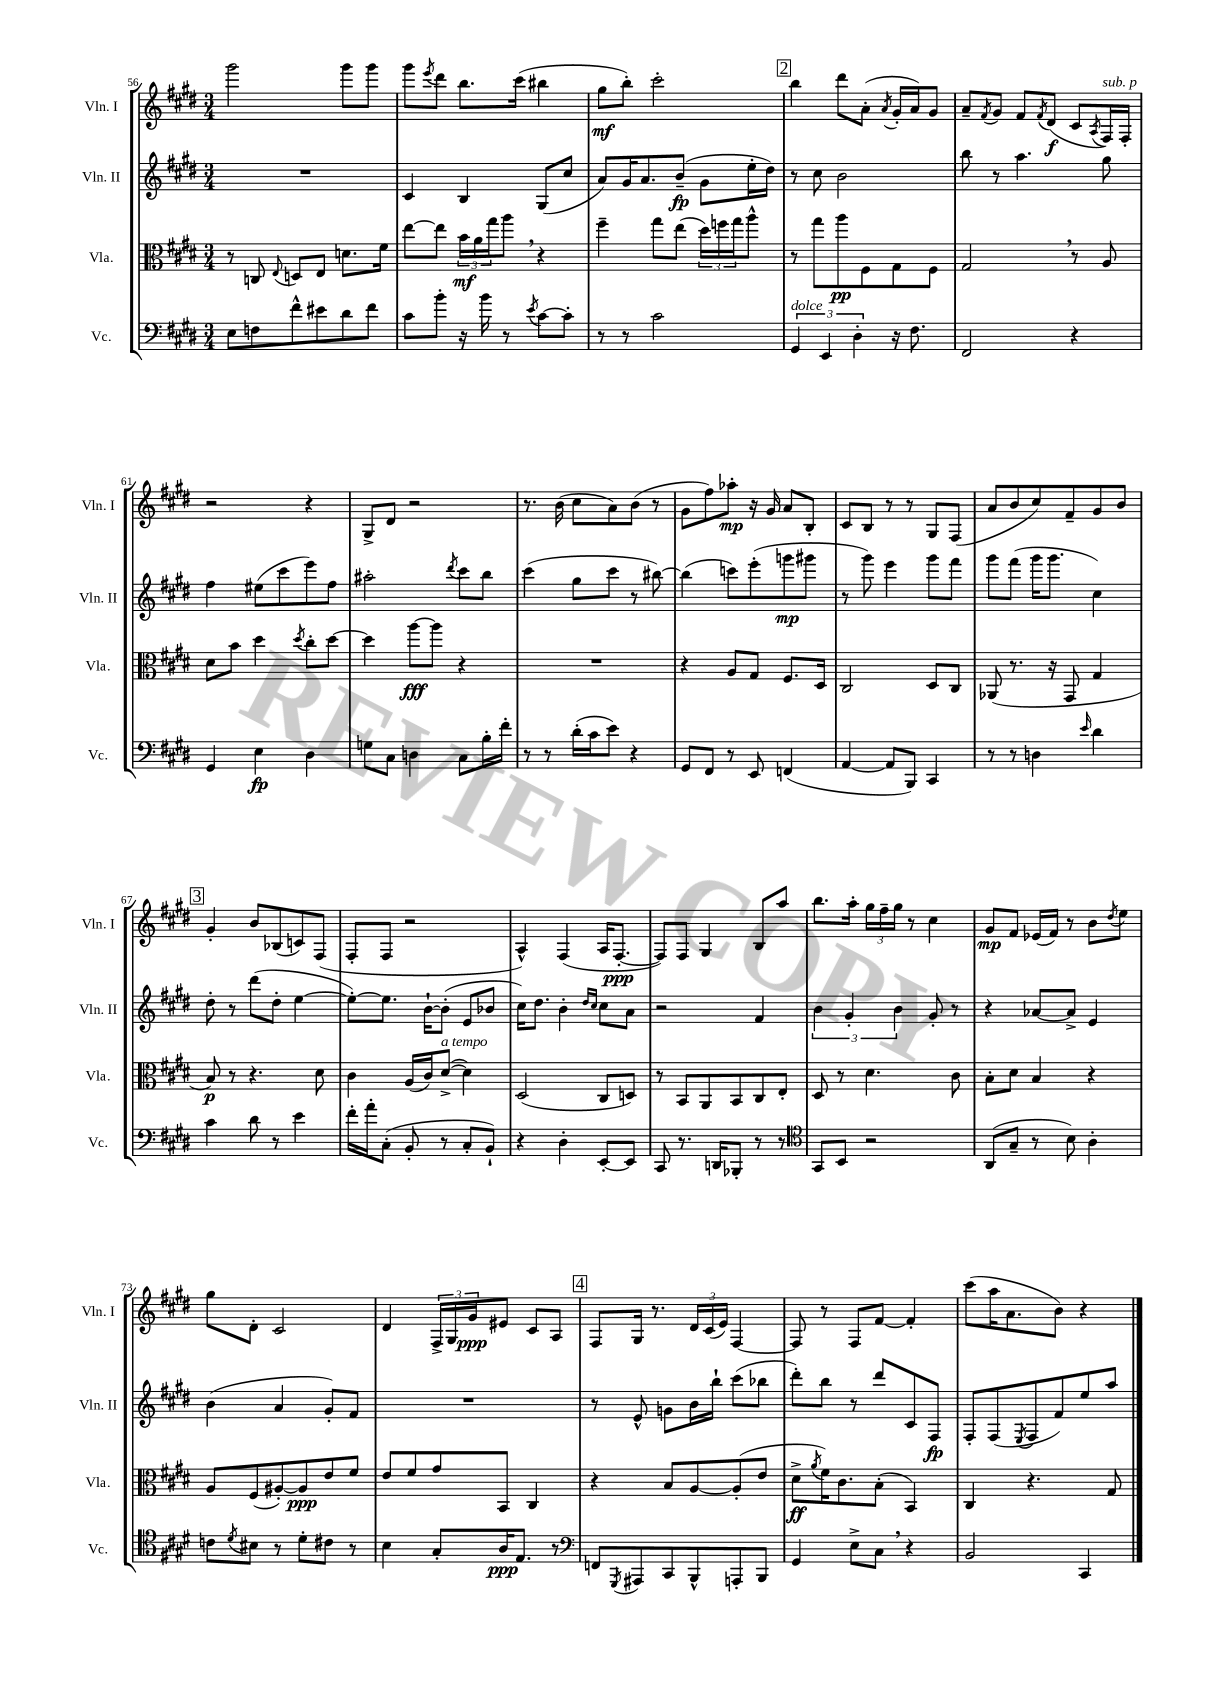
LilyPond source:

<<
\new StaffGroup <<
\new Staff = "s0" \with { instrumentName = "Vln. I" shortInstrumentName = "Vln. I" } {
    \clef treble \key e \major \numericTimeSignature \time 3/4
    gis'''2 gis'''8 gis'''8 |
    gis'''8 \acciaccatura { e'''8 } dis'''8 b''8. cis'''16( bis''4 |
    gis''8\mf b''8-.) cis'''2-. |
    \mark \markup { \box "2" } b''4 dis'''8 a'8-.( \acciaccatura { a'8 } gis'16-. a'16) gis'8 |
    a'8-- \acciaccatura { fis'8 } gis'8 fis'8 \acciaccatura { fis'8 } dis'8\f( cis'8 \acciaccatura { a8 } fis16^\markup { \italic "sub. p" }) fis16-. |
    r2 r4 |
    gis8-> dis'8 r2 |
    r8. b'16( cis''8 a'8) b'8( r8 |
    gis'8 fis''8) aes''8-.\mp r16 gis'16 a'8 b8-. |
    cis'8 b8 r8 r8 gis8 fis8( |
    a'8 b'8 cis''8) fis'8-- gis'8 b'8 |
    \mark \markup { \box "3" } gis'4-. b'8 bes8( c'8) fis8( |
    fis8-. fis8 r2 |
    a4-^) fis4( a16 fis8.~-.\ppp |
    fis8) fis8 gis4 b8 a''8 |
    b''8. a''16-. \tuplet 3/2 { gis''16 fis''16-- gis''16 } r8 cis''4 |
    gis'8\mp fis'8 ees'16( fis'16) r8 b'8 \acciaccatura { dis''8 } e''8 |
    gis''8 dis'8-. cis'2 |
    dis'4 \tuplet 3/2 { fis16-> gis16 gis'16\ppp } eis'8 cis'8 a8 |
    \mark \markup { \box "4" } fis8 gis16 r8. \tuplet 3/2 { dis'16 cis'16( e'16) } fis4~ |
    fis8 r8 fis8 fis'8~ fis'4-. |
    cis'''8( a''16 a'8. b'8) r4 \bar "|." |
}
\new Staff = "s1" \with { instrumentName = "Vln. II" shortInstrumentName = "Vln. II" } {
    \clef treble \key e \major \numericTimeSignature \time 3/4
    R2. |
    cis'4 b4 gis8( cis''8 |
    a'8) gis'16 a'8. b'8--\fp( gis'8 e''16-. dis''16) |
    \mark \markup { \box "2" } r8 cis''8 b'2 |
    b''8 r8 a''4. gis''8 |
    fis''4 eis''8( cis'''8 e'''8) fis''8 |
    ais''2-. \acciaccatura { dis'''8 } cis'''8 b''8 |
    cis'''4( gis''8 cis'''8 r8 bis''8~) |
    bis''4( c'''8) e'''8-.( g'''8\mp gis'''8 |
    r8 gis'''8) e'''4 gis'''8 fis'''8 |
    gis'''8 fis'''8( gis'''16 gis'''8. cis''4) |
    \mark \markup { \box "3" } dis''8-. r8 dis'''8( dis''8-. e''4~ |
    e''8~-.) e''8. b'16~-! b'8-.( e'8 bes'8 |
    cis''16) dis''8. b'4-. \grace { dis''16 cis''16 } cis''8 a'8 |
    r2 fis'4 |
    \tuplet 3/2 { b'4 gis'4-. b'4 } gis'8-. r8 |
    r4 aes'8~ aes'8-> e'4 |
    b'4( a'4 gis'8-.) fis'8 |
    R2. |
    \mark \markup { \box "4" } r8 e'8-^ g'8 b'16 b''16-! cis'''8( bes''8 |
    dis'''8-.) b''8 r8 dis'''8 cis'8 fis8\fp |
    fis8-. fis8( \acciaccatura { e8 } fis8 fis'8) e''8 a''8 \bar "|." |
}
\new Staff = "s2" \with { instrumentName = "Vla." shortInstrumentName = "Vla." } {
    \clef alto \key e \major \numericTimeSignature \time 3/4
    r8 c8 \appoggiatura { e8 } d8 e8 d'8. fis'16 |
    e''8~ e''8 \tuplet 3/2 { b'16\mf a'16 gis''16 } a''8 \breathe r4 |
    fis''4-- gis''8 e''8( \tuplet 3/2 { dis''16) f''16 gis''16 } a''8-^ |
    \mark \markup { \box "2" } r8 gis''8 a''8\pp fis8 gis8 fis8 |
    gis2 \breathe r8 a8 |
    dis'8 b'8 dis''4 \acciaccatura { dis''8 } cis''8-. dis''8~ |
    dis''4 a''8~\fff a''8 r4 |
    R2. |
    r4 a8 gis8 fis8. dis16 |
    cis2 dis8 cis8 |
    aes,8( r8. r16 gis,8 gis4 |
    \mark \markup { \box "3" } b8\p) r8 r4. dis'8 |
    cis'4 a16( cis'16) dis'8~->^\markup { \italic "a tempo" }( dis'4) |
    dis2( cis8 d8) |
    r8 b,8 a,8 b,8 cis8 e8-. |
    dis8 r8 dis'4. cis'8 |
    b8-. dis'8 b4 r4 |
    a8 fis8( ais8~-.) ais8\ppp e'8 fis'8 |
    e'8 fis'8 gis'8 b,8 cis4 |
    \mark \markup { \box "4" } r4 b8 a8~ a8-.( e'8 |
    dis'8->\ff \acciaccatura { a'8 } fis'16) cis'8. b8-.( b,4) |
    cis4 r4. gis8 \bar "|." |
}
\new Staff = "s3" \with { instrumentName = "Vc." shortInstrumentName = "Vc." } {
    \clef bass \key e \major \numericTimeSignature \time 3/4
    e8 f8 fis'8-^ eis'8 dis'8 fis'8 |
    cis'8 b'8-. r16 b'16 r8 \acciaccatura { e'8 } cis'8~ cis'8-. |
    r8 r8 cis'2 |
    \mark \markup { \box "2" } \tuplet 3/2 { gis,4^\markup { \italic "dolce" } e,4 dis4-. } r16 fis8. |
    fis,2 r4 |
    gis,4 e4\fp dis4 |
    g8 cis8 d4 cis8 b16-. fis'16-. |
    r8 r8 dis'16-.( cis'16 e'8) r4 |
    gis,8 fis,8 r8 e,8 f,4( |
    a,4~ a,8 b,,8) cis,4 |
    r8 r8 d4 \grace { e'16 } dis'4 |
    \mark \markup { \box "3" } cis'4 dis'8 r8 e'4 |
    fis'16-. a'16-. cis8-.( b,8-. r8 cis8-. b,8-!) |
    r4 dis4-. e,8~-. e,8 |
    cis,8 r8. d,16 bes,,8-. r8 r8 |
    \clef tenor gis,8 b,8 r2 |
    a,8( gis8-- r8 b8) a4-. |
    c'8 \acciaccatura { dis'8 } bis8 r8 dis'8-. cis'8 r8 |
    b4 gis8-. a16\ppp e8. r8 |
    \mark \markup { \box "4" } \clef bass f,8 \acciaccatura { gis,,8 } ais,,8 cis,8 b,,8-^ a,,8-. b,,8 |
    gis,4 e8-> cis8 \breathe r4 |
    b,2 cis,4 \bar "|." |
}
>>
>>
\layout { \context { \Score currentBarNumber = #56 } }
